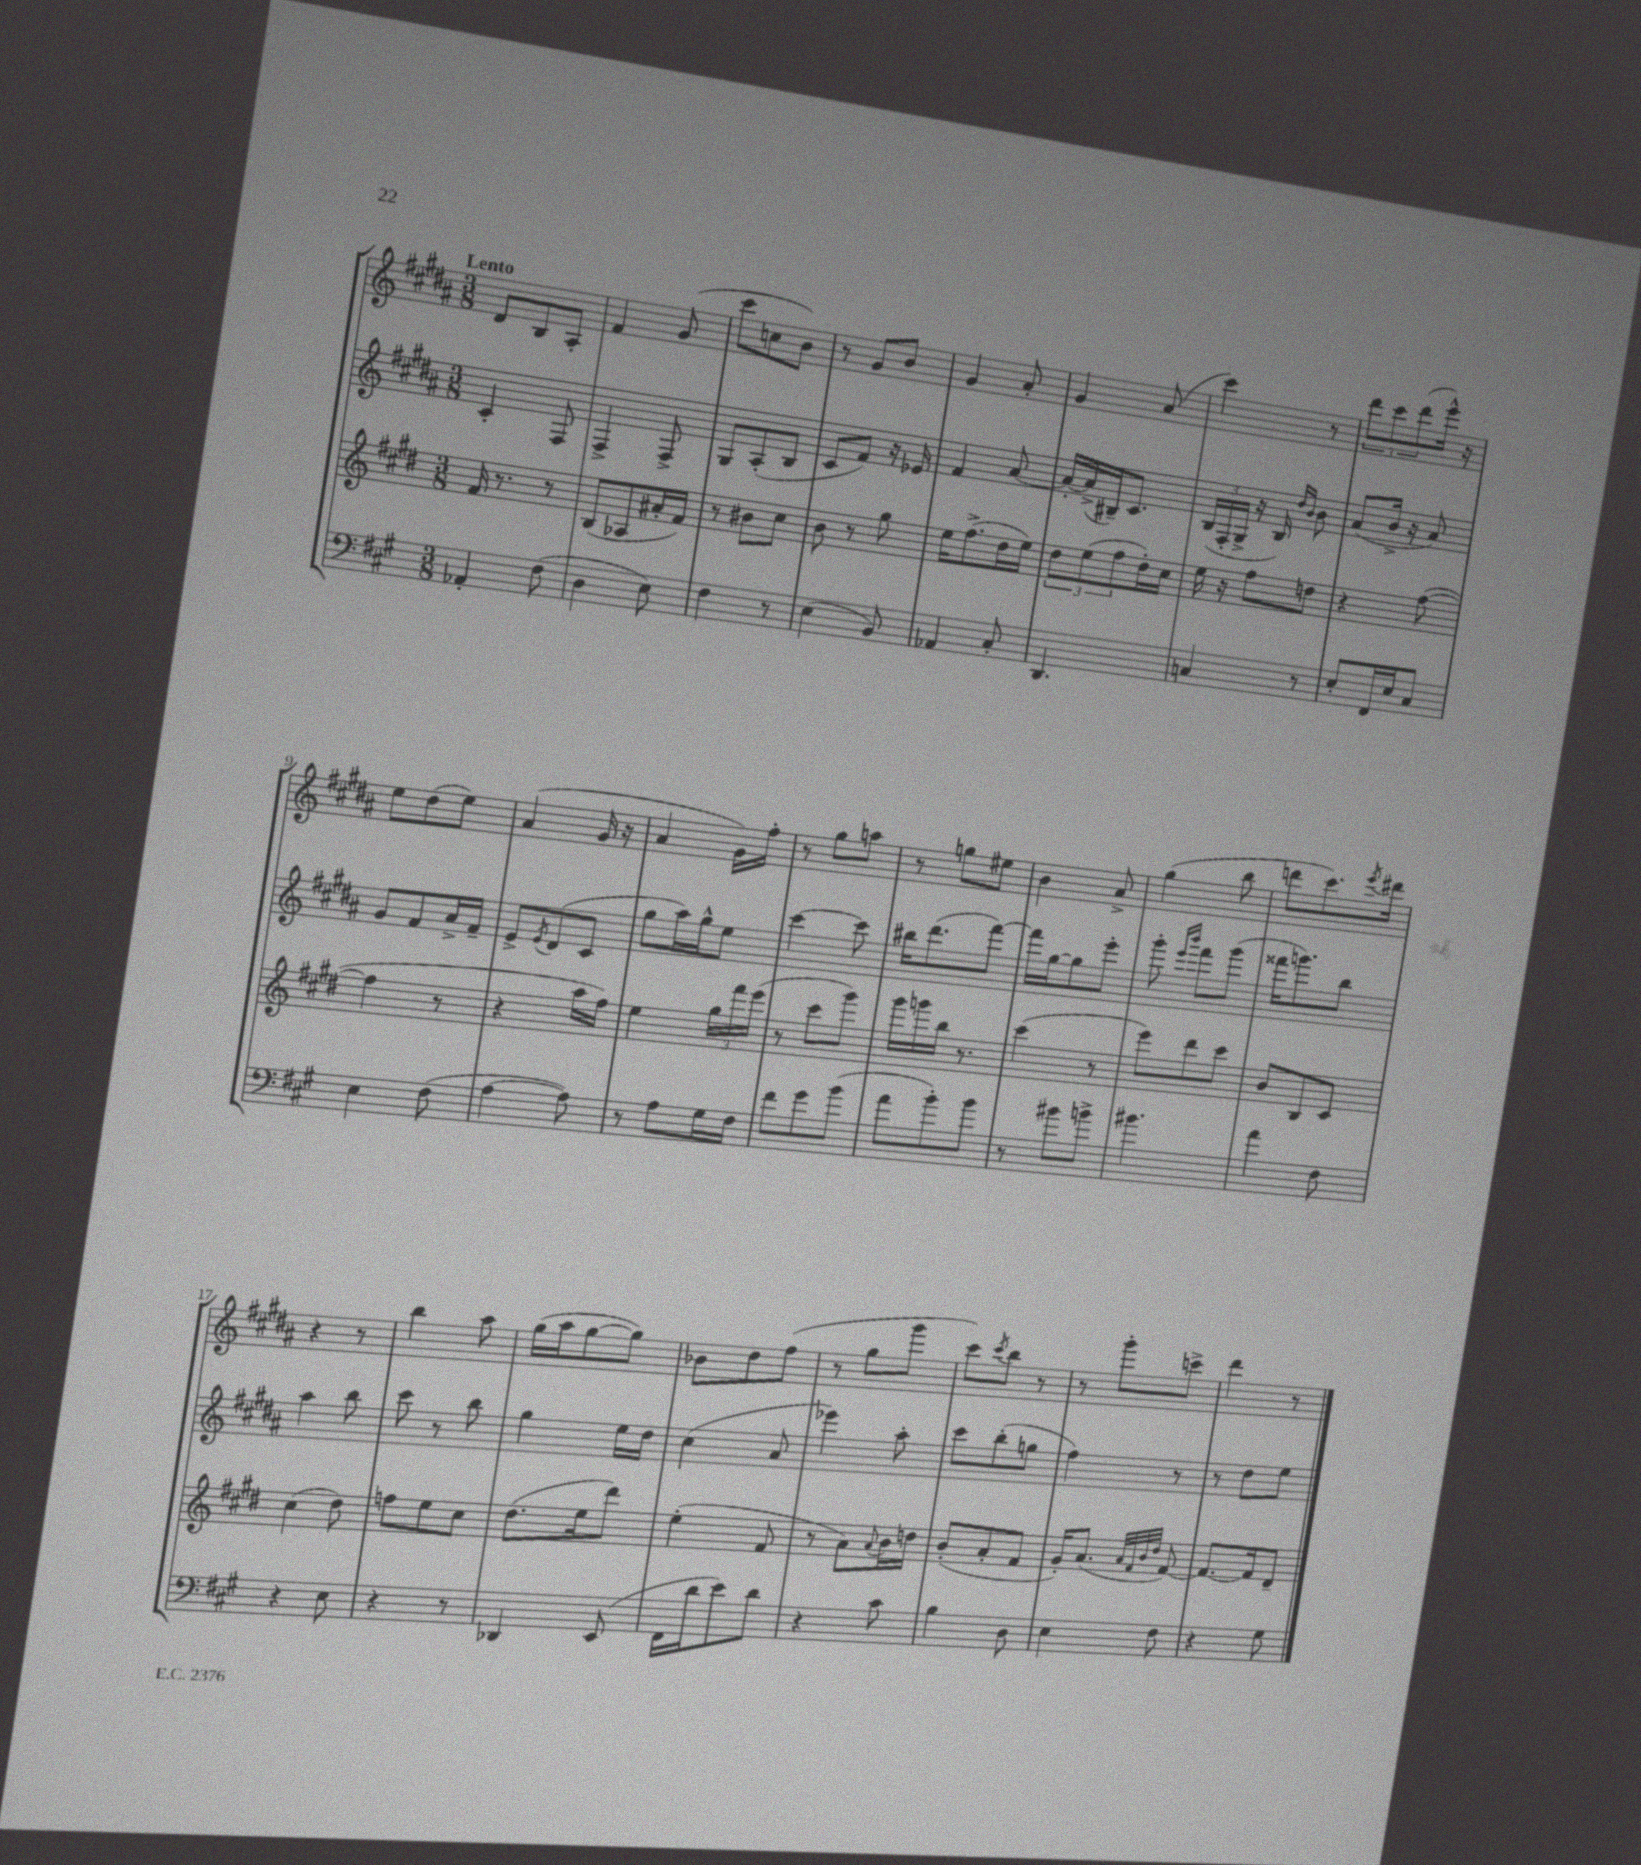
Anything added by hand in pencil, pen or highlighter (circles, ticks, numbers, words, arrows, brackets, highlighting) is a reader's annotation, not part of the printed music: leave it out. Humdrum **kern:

**kern	**kern	**kern	**kern
*staff4	*staff3	*staff2	*staff1
*clefF4	*clefG2	*clefG2	*clefG2
*k[f#c#g#]	*k[f#c#g#d#]	*k[f#c#g#d#a#]	*k[f#c#g#d#a#]
*M3/8	*M3/8	*M3/8	*M3/8
4AA-'	16f#	4c#'	8d#
.	8.r	.	.
.	.	.	8B
(8F#	8r	8F#	8A#'
=	=	=	=
4D	(8B	4F#^	4f#
.	8A-	.	.
8E)	16a#'	8F#^	(8g#
.	16f#)	.	.
=	=	=	=
4F#	8r	8G#	8ccc#
.	8b#	(8A#'	8cc
8r	8cc#	8B	8b)
=	=	=	=
(4E	8b	8c#	8r
.	8r	8f#)	8g#
8BB)	8gg#	16r	8b
.	.	16e-	.
=	=	=	=
4AA-	16ee	4f#	4g#
.	(8.ff#^	.	.
8C#'	16dd#	[8a#	8a#'
.	16ee)	.	.
=	=	=	=
4.DD	12dd#	16a#'_	4g#
.	.	(16a#^]	.
.	(12ee	.	.
.	.	16B#~)	.
.	12ff#	.	.
.	.	8.c#	.
.	16dd#')	.	(8a#
.	16cc#	.	.
=	=	=	=
4C	16ee	(24B	4ccc#)
.	.	24F#'	.
.	16r	.	.
.	.	24G#^	.
.	8ff#	16r	.
.	.	16B)	.
.	.	16qqdd#	.
.	.	16qqb	.
8r	8dd	8b	8r
=	=	=	=
8E'	4r	(8a#	12ddd#
.	.	.	12ccc#
16FF#	.	16b^	.
.	.	.	(12ddd#
16E	.	16r	.
8C#	([8ff#	8a#)	16eee^^)
.	.	.	16r
=	=	=	=
4E	4ff#]	8g#	8ee
.	.	8f#	(8dd#
(8F#	8r	16a#^	8ee)
.	.	16f#~	.
=	=	=	=
[4A	4r	8e^	(4a#
.	.	8qe	.
.	.	(8d#	.
8A])	16aa	8c#	16g#
.	16ff#)	.	16r
=	=	=	=
8r	4ee	8gg#	4a#
8A	.	16aa#)	.
.	.	16gg#^^	.
16G#	24gg#	8ee	16g#)
.	24fff#	.	.
16F#	.	.	16ff#'
.	(24eee	.	.
=	=	=	=
8f#	8r	[4ccc#	8r
8g#	8ccc#	.	8gg#
(8b	8ggg#)	8ccc#]	8aa
=	=	=	=
8a	16ggg#	16bb#	8r
.	16ggg	(8.ddd#	.
8b')	16bb	.	8gg
.	8.r	.	.
8b	.	[8fff#)	8ee#
=	=	=	=
8r	(4ccc#	16fff#]	4b
.	.	[16gg#	.
8b#	.	8gg#]	.
8b^	8r	8eee'	8a#^
=	=	=	=
4.b#	8eee)	8ggg#'	(4gg#
.	.	16qqeee	.
.	.	16qqbbb	.
.	8ddd#	8fff#	.
.	8ccc#	(8ggg#	8bb
=	=	=	=
4a	8b	16fff##	8ddd
.	.	8.ggg)	.
.	8B	.	8.ccc#)
8F#	8c#	8bb	.
.	.	.	8qeee
.	.	.	16ddd#
=	=	=	=
4r	(4cc#	4aa#	4r
8E	8dd#)	8bb	8r
=	=	=	=
4r	8ff	8ccc#	4bb
.	8ee	8r	.
8r	8cc#	8bb	8aa#
=	=	=	=
4DD-	(8.dd#	4gg#	(16gg#
.	.	.	16aa#
.	.	.	[8gg#
.	16ee	.	.
(8EE	8ddd#)	16ee	8gg#])
.	.	16dd#	.
=	=	=	=
16FF#	(4ee'	(4cc#	8b-
16d	.	.	.
8e)	.	.	8dd#
8d	8f#	8a#	(8ff#
=	=	=	=
4r	8r	4eee-)	8r
.	8a)	.	8gg#
.	8qqa	.	.
8c#	16b	8aa#'	8ggg#
.	16dd	.	.
=	=	=	=
4B	(8b'	8ccc#	8ccc#)
.	.	.	8qccc#
.	8a'	(8bb'	8bb
8D	8f#	8gg	8r
=	=	=	=
4E	16g#')	4ff#)	8r
.	(8.a	.	.
.	.	.	8ggg#'
.	32qqa	.	.
.	32qqf#	.	.
.	32qqb	.	.
.	32qqdd#	.	.
8F#	[8f#)	8r	8ccc^
=	=	=	=
4r	8.f#_	8r	4ddd#
.	.	8dd#	.
.	16f#]	.	.
8G#	8d#~	8ee	8r
==	==	==	==
*-	*-	*-	*-
